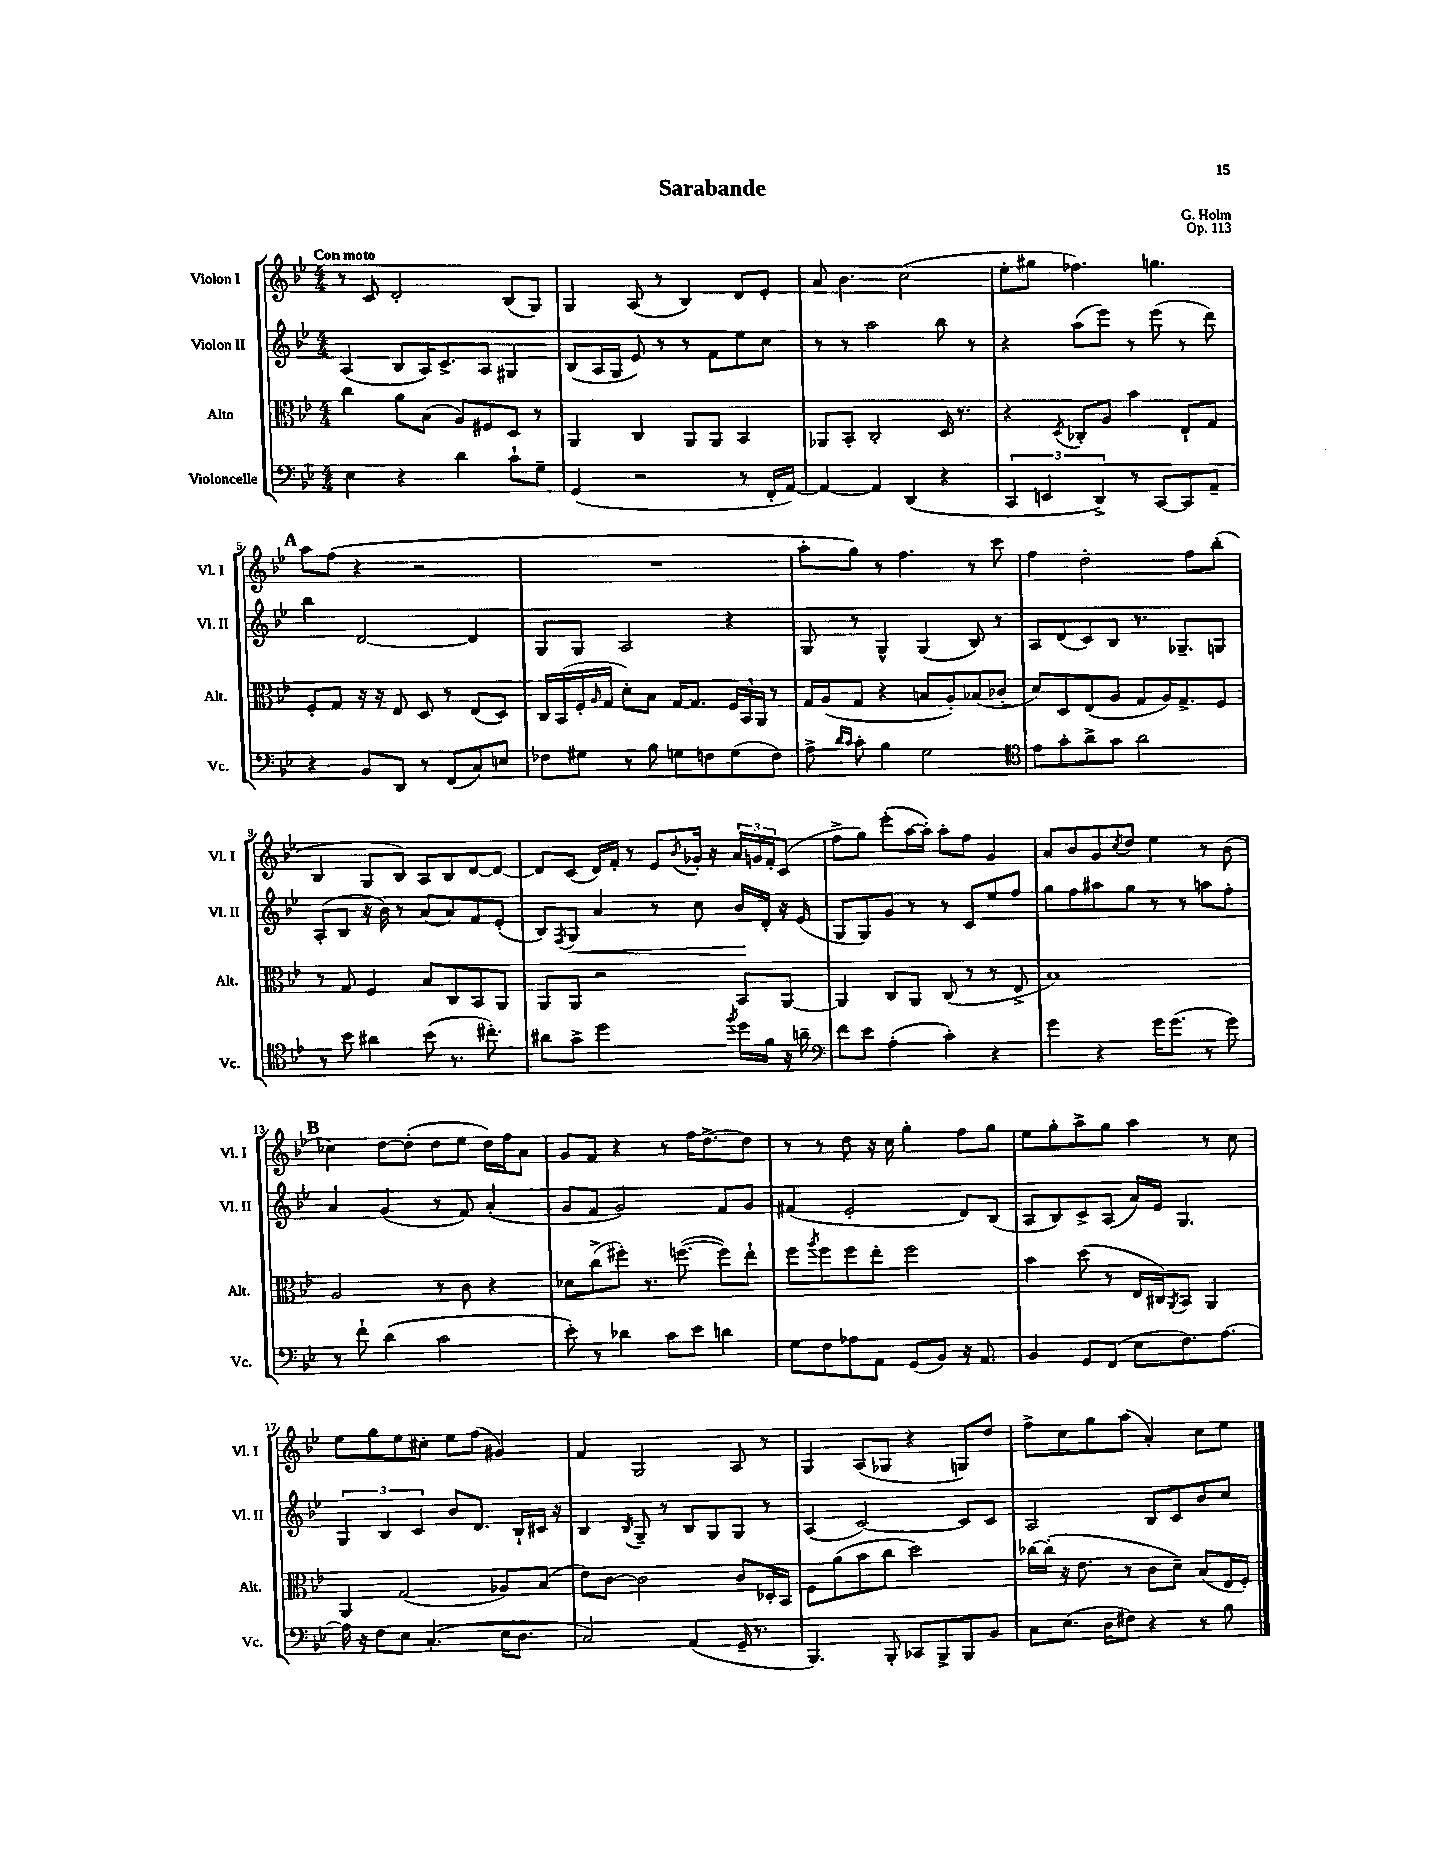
\header { title = "Sarabande" composer = "G. Holm" opus = "Op. 113" }
<<
\new StaffGroup <<
\new Staff = "s0" \with { instrumentName = "Violon I" shortInstrumentName = "Vl. I" } {
    \clef treble \key bes \major \numericTimeSignature \time 4/4 \tempo "Con moto"
    r8 c'8 d'2-. bes8( g8) |
    g4 a8( r8 bes4) d'8 ees'8-. |
    a'8 bes'4. c''2( |
    ees''8-. gis''8 fes''4.) g''4. |
    \mark \markup { \bold "A" } a''8 f''8( r4 r2 |
    R1 |
    a''8-. g''8) r8 f''4. r8 c'''8 |
    f''4 d''2-. f''8 bes''8-.( |
    bes4 g8 bes8) a8 bes8 d'8~ d'8~ |
    d'8 c'8( d'16) f'16-. r8 ees'8 \acciaccatura { bes'8 } ges'16-. r16 \tuplet 3/2 { a'16 g'16 f'16-. } c'8( |
    f''8-> g''8) ees'''8-.( a''16~ a''16-.) a''8-. f''8 g'4 |
    a'8 bes'8 g'8 \acciaccatura { c''8 } d''8 ees''4 r8 bes'8( |
    \mark \markup { \bold "B" } ces''4) d''8~ d''8-.( d''8 ees''8 d''16) f''16 a'8 |
    g'8 f'8 r4 r8 f''16 d''8.~-> d''8 |
    r8 r8 d''8 r16 c''16 g''4-. f''8 g''8 |
    ees''8 g''8-. a''8-> g''8 a''4 r8 c''8 |
    ees''8 g''8 ees''8 cis''8-. ees''8 f''8( gis'4) |
    f'4 g2 a8 r8 |
    g4 a8( ges8 r4 g8) d''8 |
    f''8-> c''8 g''8 a''8( a'4-.) c''8 ees''8 \bar "|." |
}
\new Staff = "s1" \with { instrumentName = "Violon II" shortInstrumentName = "Vl. II" } {
    \clef treble \key bes \major \numericTimeSignature \time 4/4
    a4( bes8 a16) c'8.-> a8 gis4 |
    bes8( a16 g16 ees'8) r8 r8 f'8 ees''8 c''8 |
    r8 r8 a''2 bes''8 r8 |
    r4 a''8( ees'''8) r8 ees'''8( r8 d'''8) |
    \mark \markup { \bold "A" } bes''4 d'2~ d'4 |
    g8 g8 a2 r4 |
    g8 r8 g4-^ g4( bes8) r8 |
    a8 d'8( c'8) bes8 r8. ges8.-- g8 |
    a8-.( bes8 r16 bes'16) r8 a'8( a'8) f'8 ees'8-.( |
    bes8) \acciaccatura { f8 } g8\< a'4 r8 c''8 bes'16\! d'16-. r16 ees'16( |
    g8 g8) g'8 r8 r8 c'8 ees''8 f''8 |
    g''8 f''8 ais''8 g''8 r8 r8 a''8 f''8-. |
    \mark \markup { \bold "B" } a'4 g'4( r8 f'8) a'4-.( |
    g'8 f'8 g'2) f'8 g'8 |
    fis'4( ees'2-. d'8) bes8( |
    a8 bes8) c'8-> a8( a'16) ees'16 g4. |
    \tuplet 3/2 { g4 bes4 c'4 } bes'8 d'8. bes16-! cis'16 r16 |
    bes4 \acciaccatura { bes8 } g8-- r8 bes8 g8 g8 r8 |
    a4( c'2~) c'8 c'8 |
    a2 bes8 c'8 bes'8 c''8 \bar "|." |
}
\new Staff = "s2" \with { instrumentName = "Alto" shortInstrumentName = "Alt." } {
    \clef alto \key bes \major \numericTimeSignature \time 4/4
    c''4 a'8 bes8( a8) fis8 d8 r8 |
    a,4 c4 a,8 a,8 bes,4 |
    aes,8 bes,8-. c2-. d16 r8. |
    r4 \acciaccatura { d8 } ces8-. a8 bes'4 ees8-! g8 |
    \mark \markup { \bold "A" } f8-. g8 r16 r16 ees8 d8 r8 ees8( d8) |
    c16 bes,16( f16-. \grace { a16 } g16 d'8-.) bes8 g16~ g8. \tuplet 3/2 { f16 bes,16 a,16 } r8 |
    g16 a16( g8 r4 b8 a8-.) bes8( ces'8-. |
    d'8) d8 ees8( a8 g8 a16) g8.-> f8 |
    r8 g8 f4 bes8 c8 bes,8 a,8 |
    a,8 a,8 r2 bes,8 a,8~ |
    a,4 c8 a,8 c8( r8 r8 ees8-> |
    bes1) |
    \mark \markup { \bold "B" } a2 r8 c'8 r4 |
    des'8 c''8->( fis''8-.) r8. f''8.~( f''8) ees''8-! |
    f''8 \acciaccatura { a''8 } f''8 f''8 ees''8-. f''2 |
    bes'4 d''8( r8 ees16 cis16) \acciaccatura { a,8 } bes,8 a,4 |
    a,4 g2( aes8) bes8( |
    ees'8) c'8~ c'2 c'8 des16-. bes,16 |
    f8 a'8( bes'8 c''8 d''2) |
    ces''16~ ces''16-.( r16 ees'8. r8 c'8 d'8--) bes8( ees16 f16-.) \bar "|." |
}
\new Staff = "s3" \with { instrumentName = "Violoncelle" shortInstrumentName = "Vc." } {
    \clef bass \key bes \major \numericTimeSignature \time 4/4
    ees4 r4 d'4 c'8-! g8-- |
    g,4( r2 r8 f,16-. a,16~) |
    a,4~ a,4 d,4( r4 |
    \tuplet 3/2 { c,4 e,4 d,4->) } r8 c,8~ c,8 a,8-- |
    \mark \markup { \bold "A" } r4 bes,8 d,8 r8 f,8( c8) e8 |
    fes8 gis8 r8 bes8 g8 f8 g8( f8) |
    a8-> \grace { d'16 c'16 } c'8-. bes4 g2 |
    \clef tenor ees'8 g'8-. a'8-> g'8 a'2 |
    r8 bes'8 ais'4 bes'8( r8. cis''8.-.) |
    ais'8 g'8-> d''2 \acciaccatura { f''8 } d''16 f'16 r16 a'16-- |
    \clef bass f'8 ees'8 a4-.( c'4-.) r4 |
    g'4 r4 g'16 g'8.( r8 g'8) |
    \mark \markup { \bold "B" } r8 f'8-! d'4( c'2 |
    ees'8-.) r8 des'4 c'8 ees'8 d'4 |
    g8 f8 aes8 a,8 g,8( bes,8) r16 a,8. |
    bes,4 g,8 f,8( ees8 f8.) a8.~ |
    a16 r16 f8 ees8 c4.-.( ees16 d8. |
    c2) a,4( g,16-- r8. |
    bes,,4.) bes,,8-. ces,8 bes,,8-> bes,,8 bes,8 |
    c8 ees8.( d16 fis8) r4 r8 bes8 \bar "|." |
}
>>
>>
